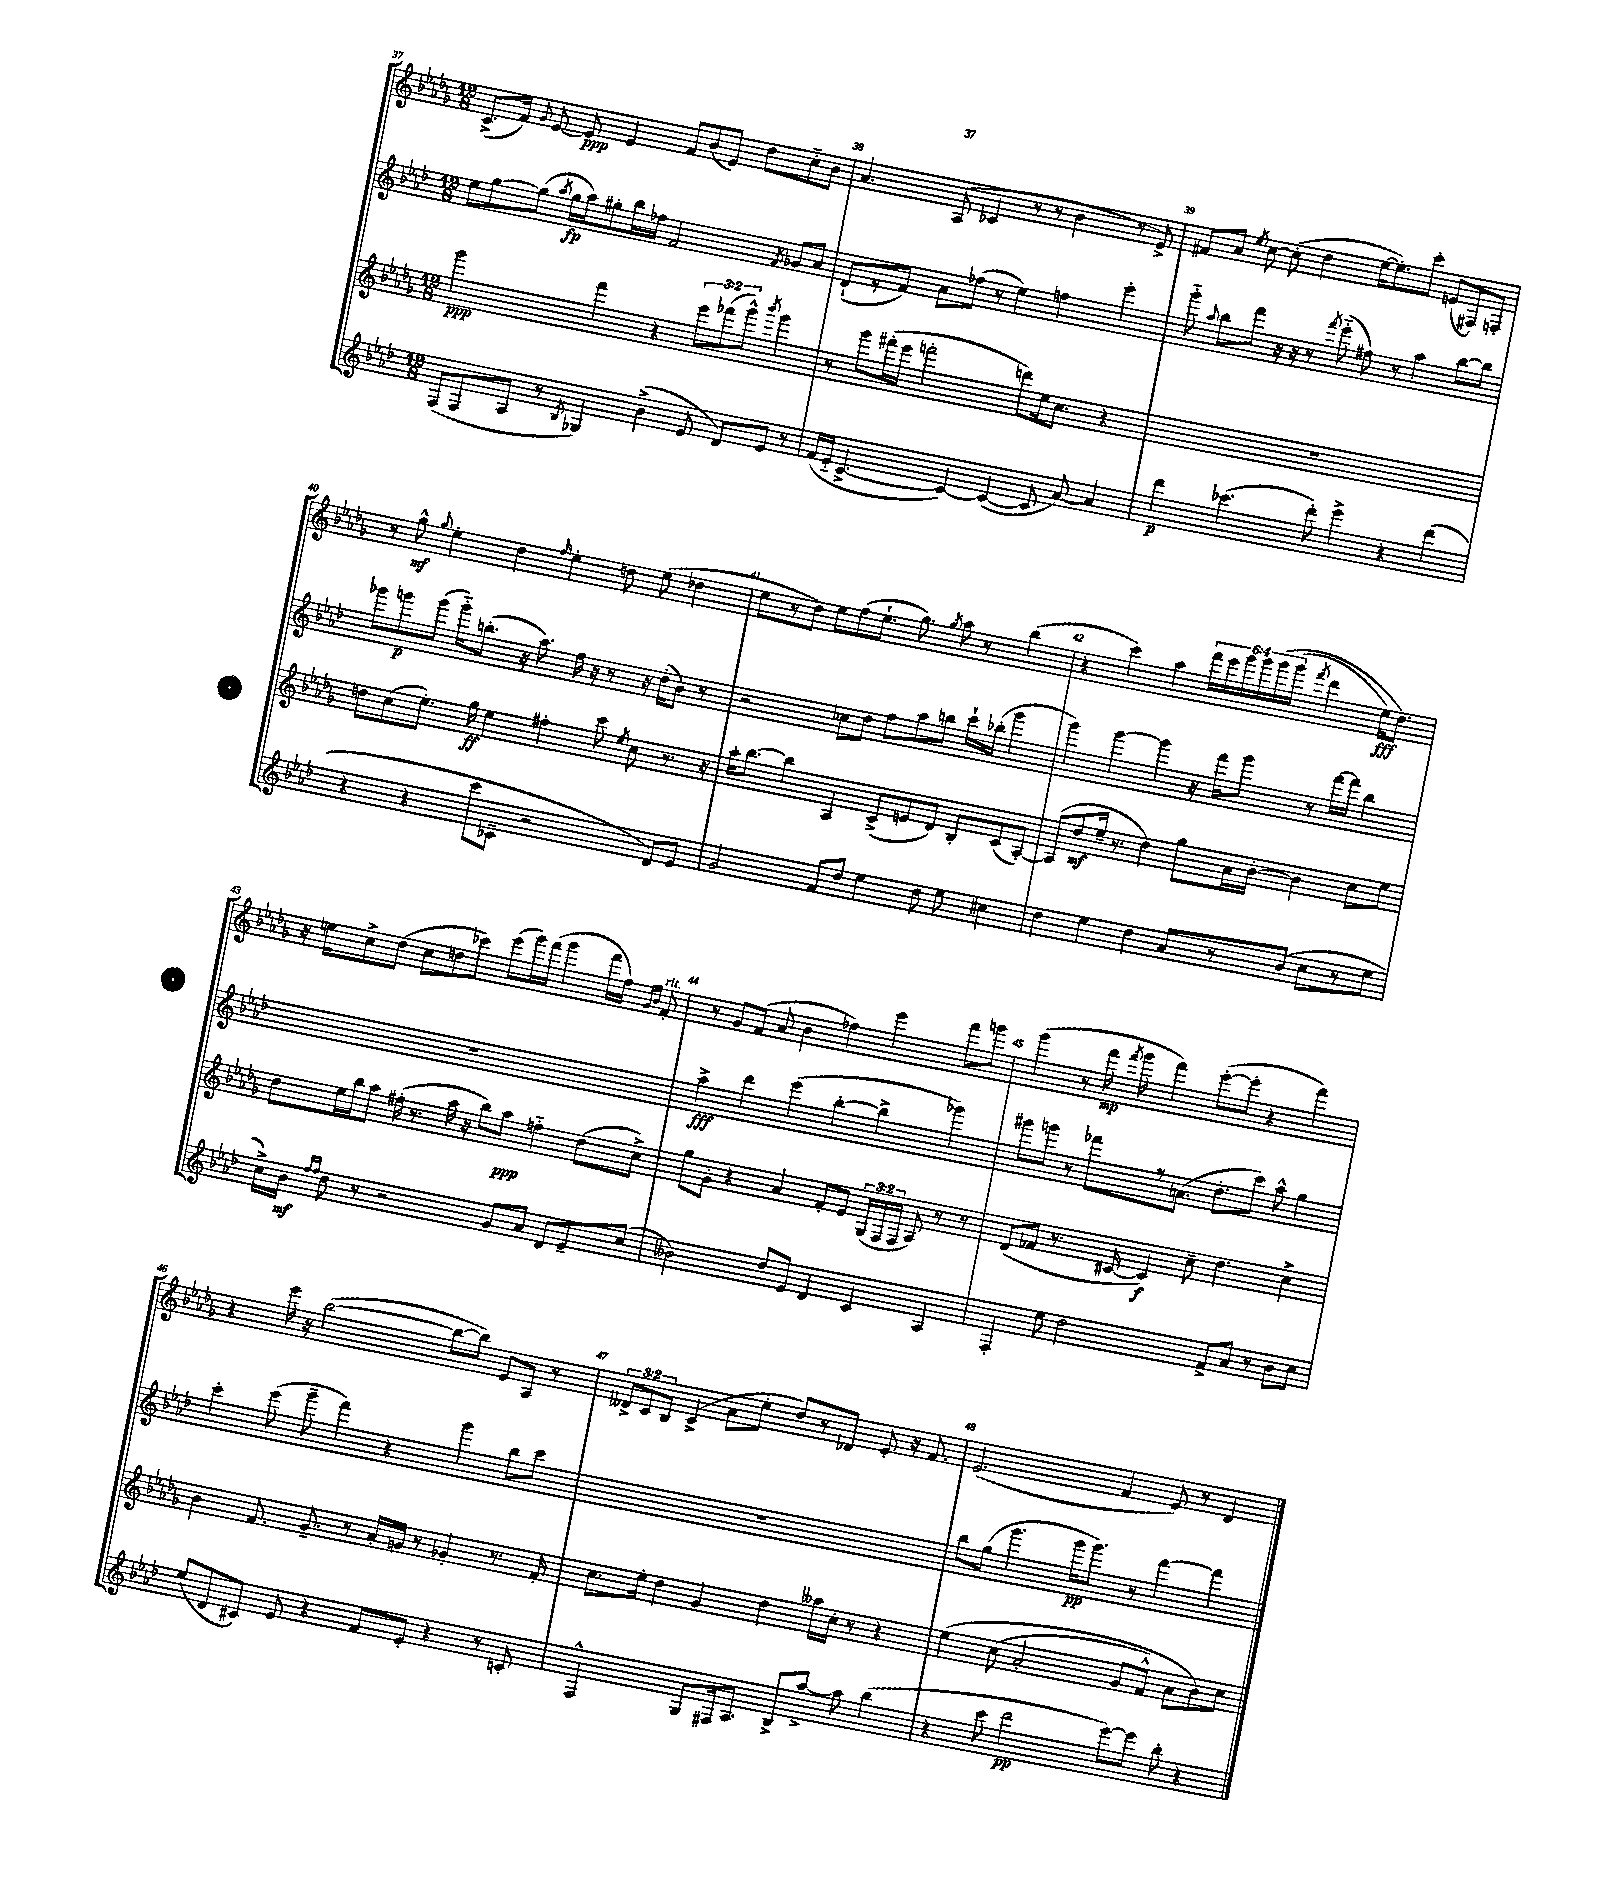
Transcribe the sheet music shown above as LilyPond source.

<<
\new StaffGroup <<
\new Staff = "s0" {
    \clef treble \key des \major \numericTimeSignature \time 12/8 \override Staff.TupletNumber.text = #tuplet-number::calc-fraction-text
    \autoBeamOff c'8.[->( f'16]) \appoggiatura { ges'8 } ees'8~ ees'8\ppp ees'4 f'8[ bes'8( ees'8]) des''8[ c''8-_ bes'8] |
    aes'4. aes8( ces'4 r8 r8 bes'4 r8 ees'8->) |
    fis'8[ aes'8] \acciaccatura { ees''8 } c''8~ c''8-.( des''4 ees''16[~ ees''8.-.) c'''8]-. e'8[( fis8) f8]-. |
    r8 ges''8-^\mf \appoggiatura { ges''8 } ees''4-. des''4 \grace { f''16 } ees''4-. d''8 ees''8( des''4 |
    ees''8[ r8 des''8]) ees''8[ f''8( ees''8.]-! ges''8.) \acciaccatura { ges''8 } aes''8 r8 bes''4( |
    r4 c'''4) aes''4 \tuplet 6/4 { f'''16[ ees'''16 ges'''16 ges'''16 ges'''16\( ges'''16]( } \acciaccatura { f'''8 } des'''4 ees''16[\fff) des''8.]\) |
    r16 e''16[ c''8-> des''8]( c''8[ d''8 ces'''8]) ees'''8[( ges'''16) f'''16]( ges'''4 f'''16[ f''16]) \grace { ges'16[ bes'16] } f'8-.^\markup { \italic "rit." } |
    r8 ges'8[ f'8]( aes'8 bes'4 fes''4) ees'''4 f'''8[ g'''8] |
    ges'''4( r8 f'''16\mp \acciaccatura { f'''8 } ges'''16 f'''4) ees'''8[~-.( ees'''8]-. r4 f'''4) |
    r4 ees'''16 r16 bes''2~( bes''8[~ bes''8]) ees'8[ aes8] r8 |
    \tuplet 3/2 { deses'8[-> c'8 bes8] } c'4->( aes'8[ ees''8]-. des''8[) r8 des'8] ees'8-. r16 f'8. |
    ees'2.( f'4 ees'8) r8 des'4 \bar "|." |
}
\new Staff = "s1" {
    \clef treble \key aes \major \numericTimeSignature \time 12/8
    \autoBeamOff ees''8[ g''8~ g''8]( \acciaccatura { aes''8 } g''16[\fp aes''16) gis''8-. bes''16 fes''16] f'2 \acciaccatura { f'8 } ges'8[ aes'8] |
    des'8[-!( r8 f'8]) aes'8[ fes''8]( r8 ees''4) f''4 ees'''4-. |
    g'''8-_ \appoggiatura { aes''8 } bes''8[ f'''8] r16 r16 r8 \acciaccatura { f'''8 } ees'''8-_( fis''8) r8 aes''4 bes''8[~ bes''8] |
    ges'''8[ g'''8\p g'''8]( g'''16[-_) b''8.]-.( r16 aes''8.) f''16 r16 r8 r16 des''16[-.( bes'8]) r8 |
    r2 ces''8[ des''8] f''8[ aes''8 b''8] c'''16[-! bes''16]-.( g'''4 |
    g'''4) g'''4~ g'''4 r16 f'''16[ g'''8] r8 f'''16[~ f'''16] bes''4 |
    R1. |
    aes''4->\fff des'''4 ees'''4( bes''4~-. bes''4-> ges'''4) |
    gis'''8[ g'''8] r8 fes'''8[ r8 a'8.]( des''8.[-. c'''8]) aes''8-^ g''4 |
    c'''4-. ees'''8( g'''8-- f'''4) r4 g'''4 bes''8[ c'''8] |
    R1. |
    bes''8[ g''8]( g'''4. g'''16[\pp g'''8.]) r8 f'''4~ f'''4 \bar "|." |
}
\new Staff = "s2" {
    \clef treble \key des \major \numericTimeSignature \time 12/8 \override Staff.TupletNumber.text = #tuplet-number::calc-fraction-text
    \autoBeamOff ges'''2\ppp f'''4 r4 \tuplet 3/2 { ees'''8[ fes'''8( ges'''8]-^) } \acciaccatura { bes'''8 } ges'''4 |
    r8 ges'''8[ fis'''16-.( ees'''16] f'''2-. d'''8[) ees''16 c''8.] r4 |
    R1. |
    d''8[ c''8( ees''8.]-.) ges''16\ff ees''4 fis''4-. c'''8 \acciaccatura { ees''8 } c''8 r8. r16 |
    aes''16[-. bes''8.]~ bes''4 aes4 c'8[->( e'8 des'8]) bes8[-. c'8( aes8]~-.) |
    aes8[( des''8\mf ees''16]-- r8. des''4) ges''8[ aes'16 bes'16]~-. bes'4 c''8[ ees''8] |
    des''8[ ees''16 bes''16 aes''8] fis''16-.( r8. aes''16 r16 bes''8[) aes''8]\ppp f''4-_ des''8[( c''8]->) |
    ges''8[ ges'8]-. r4 aes'4 f'8[-. ees'8] \tuplet 3/2 { ges16[( f16 f16] } aes8) r8 r8 |
    des'8[( fes'8] r8. cis'16~ cis'4\f) c''8-- des''4. c''4-> |
    bes'4 f'8. ges'8.-- r8 aes'16[-. g'16] r8 ges'4-. r8. f'16-. |
    c''8.[ ees''16]-. des''4 ges'4 des''4 aeses''16[ c''16]-. r8 r4 |
    ees''4\( c''8( aes'2-. ges'8[ f'8]-^) aes'8[ bes'8\) c''8] \bar "|." |
}
\new Staff = "s3" {
    \clef treble \key aes \major \numericTimeSignature \time 12/8
    \autoBeamOff f8[( f8 aes8] r8 \acciaccatura { bes8 } ges4) bes'4->( ees'8 des'8[) ees'8] r8 |
    f'16[( ees'16]-_ c'4.~-> c'4~) c'4~( c'8 aes'8~) aes'4 |
    des'''4\p ces'''4.( des'''8-.) ees'''4-> r4 des'''4( |
    r4 r4 c'''8[ ces'8]-- r2 des'8[) ees'8] |
    g'2 f'8[ des''8] ees''4 des''8 ees''8 cis''4 |
    des''4 ees''4 des''4 aes'8[ r8 bes'8]( c''8[ r8 ees''8] |
    c''16[->) bes'16]\mf \grace { f''16[ f''16] } des''8 r8 r2 g'8[ aes'8] des'8[ ees'8-- c''8]( |
    beses'2) des''8[ ees'8] des'4 c'4 aes4 |
    f4-. ees''8 des''2 f'8[-> aes'8] r8 bes'8[ c''8] |
    ees''8[( des'8 cis'8]) ees'8 r4 f'8[ ees'8]-. r4 r8 c'8-. |
    f2-^ g8[ fis16 aes8.] bes8[-> aes''8]~-> aes''8 bes''4( |
    r4 c'''8 des'''2\pp ees'''8[~) ees'''8] bes''8-. r4 \bar "|." |
}
>>
>>
\layout { \context { \Score currentBarNumber = #37 \override BarNumber.break-visibility = ##(#f #t #t) barNumberVisibility = #all-bar-numbers-visible } }
